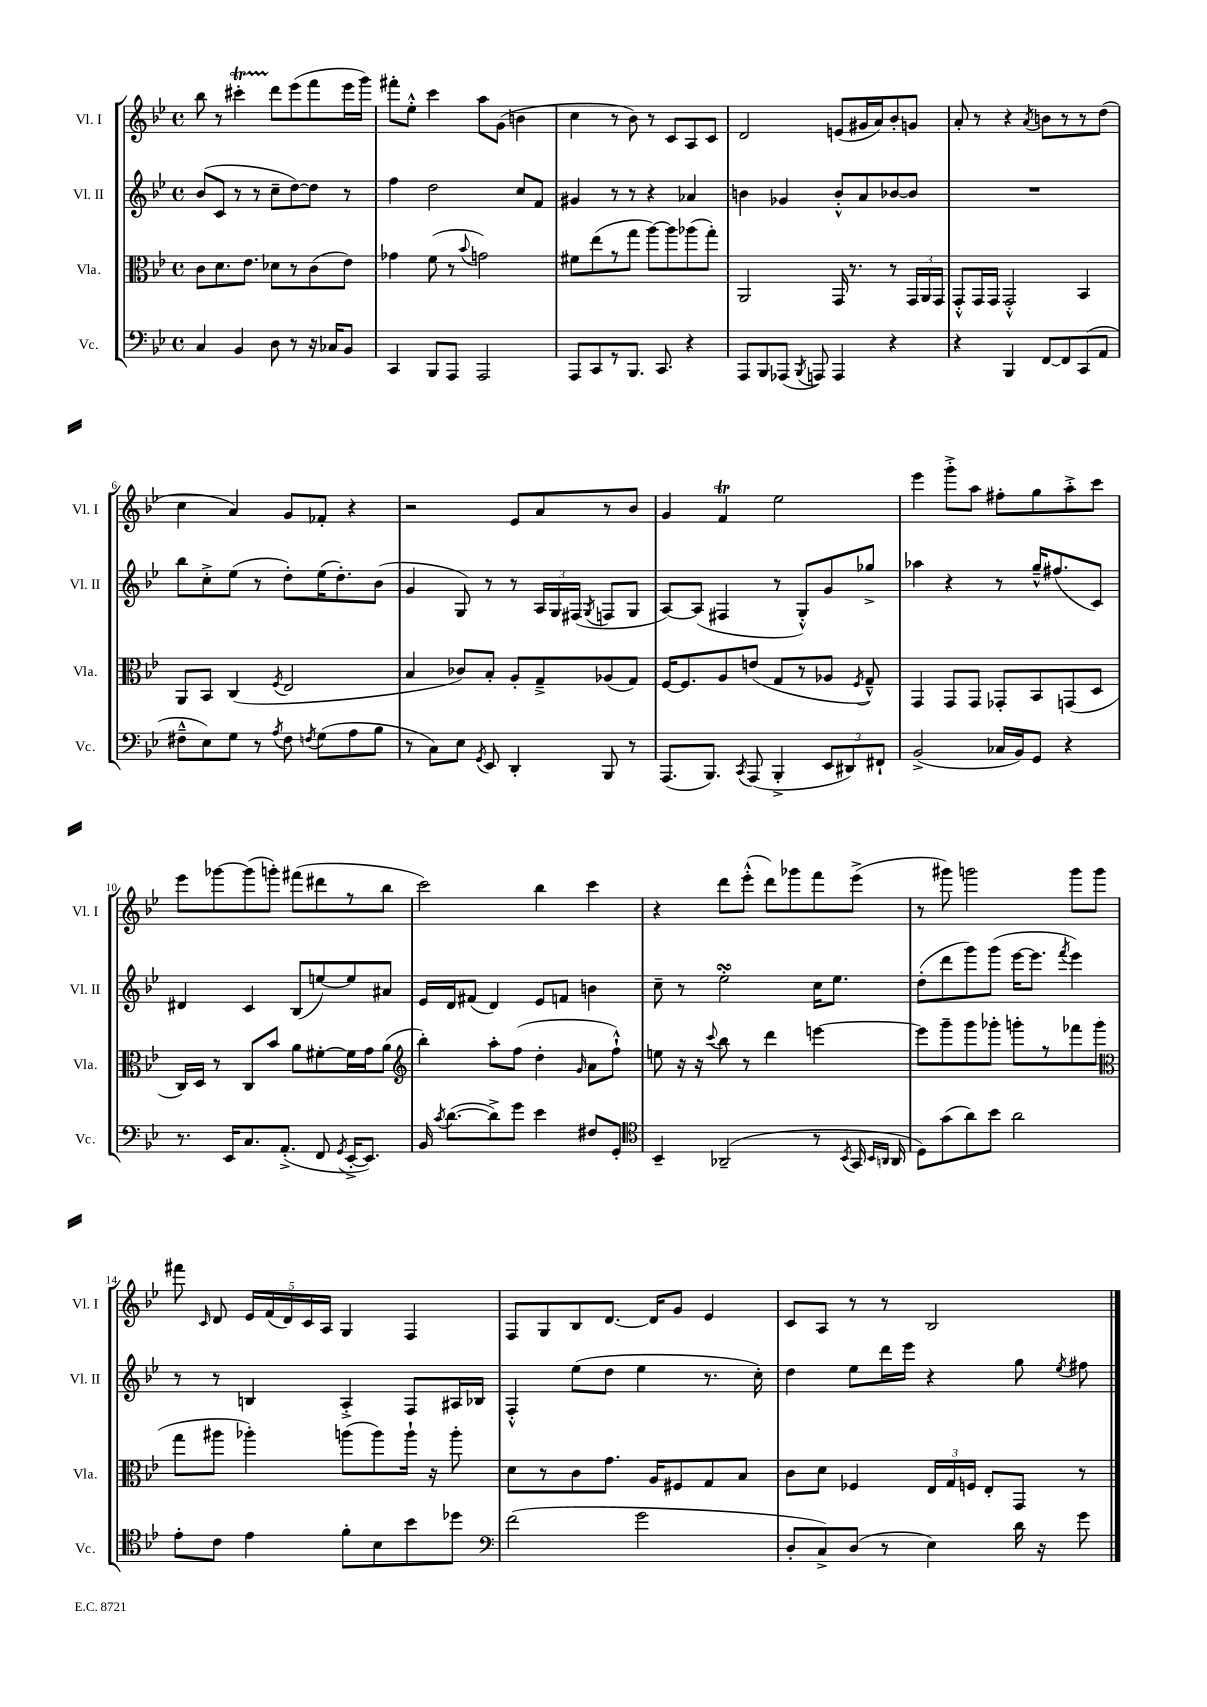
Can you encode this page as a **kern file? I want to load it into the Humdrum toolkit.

**kern	**kern	**kern	**kern
*staff4	*staff3	*staff2	*staff1
*clefF4	*clefC3	*clefG2	*clefG2
*k[b-e-]	*k[b-e-]	*k[b-e-]	*k[b-e-]
*M4/4	*M4/4	*M4/4	*M4/4
*met(c)	*met(c)	*met(c)	*met(c)
4C	8c	(8b-	8bb-
.	8.d	8c	8r
4BB-	.	8r	4ccc#'
.	8.e-	.	.
.	.	8r	.
8D	8d-	8cc~	8ddd
8r	8r	[8dd)	(8eee-
16r	(8c	8dd]	8fff
16C-	.	.	.
8BB-	8e-)	8r	16eee-
.	.	.	16ggg)
=	=	=	=
4CC	4g-	4ff	8fff#'
.	.	.	8ee-'^^
8BBB-	(8f	2dd	4ccc
8AAA	8r	.	.
.	8qqb-	.	.
2AAA	2g)	.	8aa
.	.	.	(8g
.	.	8cc	4b
.	.	8f	.
=	=	=	=
8AAA	8f#	4g#	4cc
8CC	(8ee-	.	.
8r	8r	8r	8r
8.BBB-	8gg	8r	8b-)
.	[8aa)	4r	8r
8.CC	.	.	.
.	8aa]	.	8c
4r	(8aa-	4a-	8A
.	8gg')	.	8c
=	=	=	=
8AAA	2AA	4b	2d
8BBB-	.	.	.
(8AAA-	.	4g-	.
8qBBB-	.	.	.
8AAA)	.	.	.
4AAA	16GG	8b'^^	(8e
.	8.r	.	.
.	.	8a	16g#
.	.	.	16a)
4r	8r	[8b-	8b-'
.	24GG	8b-]	8g
.	24AA	.	.
.	24GG	.	.
=	=	=	=
4r	8GG'^^	1r	8a'
.	16GG	.	8r
.	16GG	.	.
4BBB-	2GG'^^	.	4r
.	.	.	8qa
[8FF	.	.	8b
8FF]	.	.	8r
(8CC	4BB-	.	8r
8AA	.	.	(8dd
=	=	=	=
8F#~^^	8AA	8bb-	4cc
8E-)	8BB-	8cc'^	.
8G	(4C	(8ee-	4a)
8r	.	8r	.
8qA	8qF	.	.
8F#	2E-	8dd')	8g
8qF	.	.	.
(8G	.	(16ee-	8f-'
.	.	8.dd')	.
8A	.	.	4r
8B-	.	(8b-	.
=	=	=	=
8r	4B-	4g	2r
8C)	.	.	.
8E-	8c-)	8G)	.
8qGG	.	.	.
8EE-	8B-'	8r	.
4DD'	8A'	8r	8e-
.	8G~^	24A	8a
.	.	24G	.
.	.	(24F#	.
.	.	8qG	.
8BBB-	(8A-	8F	8r
8r	8G)	8G	8b-
=	=	=	=
(8.AAA	[16F	[8A)	4g
.	8.F]	.	.
.	.	(8A]	.
8.BBB-)	.	.	.
.	8A	4F#	4f
8qCC	.	.	.
(8AAA	(8e	.	.
4BBB-'^	8G	8r	2ee-
.	8r	8G'^^)	.
12EE-	8A-	8g	.
12DD#)	.	.	.
.	8qF	.	.
.	8G~^^)	8gg-^	.
12FF#`	.	.	.
=	=	=	=
(2BB-^	4GG	4aa-	4eee-
.	8GG	4r	8ggg'^
.	8GG	.	8aa
16C-	8GG-'	8r	8ff#'
16BB-)	.	.	.
8GG	8BB-	16gg~^^	8gg
.	.	(8.ff#	.
4r	(8GG	.	8aa'^
.	8D	8c)	8ccc
=	=	=	=
8.r	16C)	4d#	8eee-
.	16D	.	.
.	8r	.	[8ggg-
16EE-	.	.	.
8.C	8C	4c	(8ggg-]
.	8b-	.	8ggg')
(8.AA'^	.	.	.
.	8a	(8B-	(8fff#
8FF	[8f#'	[8ee)	8ddd#
8qGG	.	.	.
[16EE-'^	16f#]	8ee]	8r
8.EE-])	16g	.	.
.	(8a	8a#	8bb-
=	=	=	=
*	*clefG2	*	*
16BB-	4bb-')	16e-	2ccc)
8qc	.	.	.
([8.d	.	16d	.
.	.	(8f#	.
8d^])	8aa'	4d)	.
8g	(8ff	.	.
4e-	4dd'	8e-	4bb-
.	.	8f	.
.	16qqg	.	.
8F#	8a	4b	4ccc
8GG'	8ff`^^)	.	.
=	=	=	=
*clefC4	*	*	*
4BB-~	8ee	8cc~	4r
.	16r	8r	.
.	16r	.	.
.	8qqccc	.	.
(2AA-~	8bb-	2ee-'	8ddd
.	8r	.	(8eee-'^^
.	4ddd	.	8ddd)
.	.	.	8ggg-
8r	[4eee	16cc	8fff
.	.	8.ee-	.
8qBB-	.	.	.
16GG	.	.	(8eee-^
16qqBB-	.	.	.
16qqAA	.	.	.
16AA	.	.	.
=	=	=	=
8D)	8eee]	(8dd'	8r
(8g	8ggg~	8ddd	8ggg#)
8a)	8ggg	8ggg)	2ggg
8b-	8ggg-'	(8ggg	.
2a	8ggg'	[16eee-	.
.	.	8.eee-]	.
.	8r	.	.
.	.	8qfff	.
.	8fff-	4eee-)	8ggg
.	(8ggg	.	8ggg
=	=	=	=
*	*clefC3	*	*
8e-'	8gg	8r	8fff#
.	.	.	16qqc
8c	8aa#	8r	8d
4e-	4aa-')	4B	20e-
.	.	.	(20f
.	.	.	20d)
.	.	.	20c
.	.	.	20A
8f'	(8aa	4A'^	4G
8B-	8aa)	.	.
8b-	16aa`	8F	4F
.	16r	.	.
8dd-	8aa'	16A#	.
.	.	16B-	.
=	=	=	=
*clefF4	*	*	*
(2f	8d	4F'^^	8F
.	8r	.	8G
.	8c	(8ee-	8B-
.	8.g	8dd	[8.d
2g	.	4ee-	.
.	16A	.	16d]
.	8F#	.	8g
.	8G	8.r	4e-
.	8B-	.	.
.	.	16cc')	.
=	=	=	=
8D'	8c	4dd	8c
8C^)	8d	.	8A
(8D	4F-	8ee-	8r
8r	.	16ddd	8r
.	.	16eee-	.
4E-)	24E-	4r	2B-
.	24G	.	.
.	24F	.	.
.	8E-'	.	.
16d	8GG	8gg	.
16r	.	.	.
.	.	8qee-	.
8g	8r	8ff#	.
==	==	==	==
*-	*-	*-	*-
